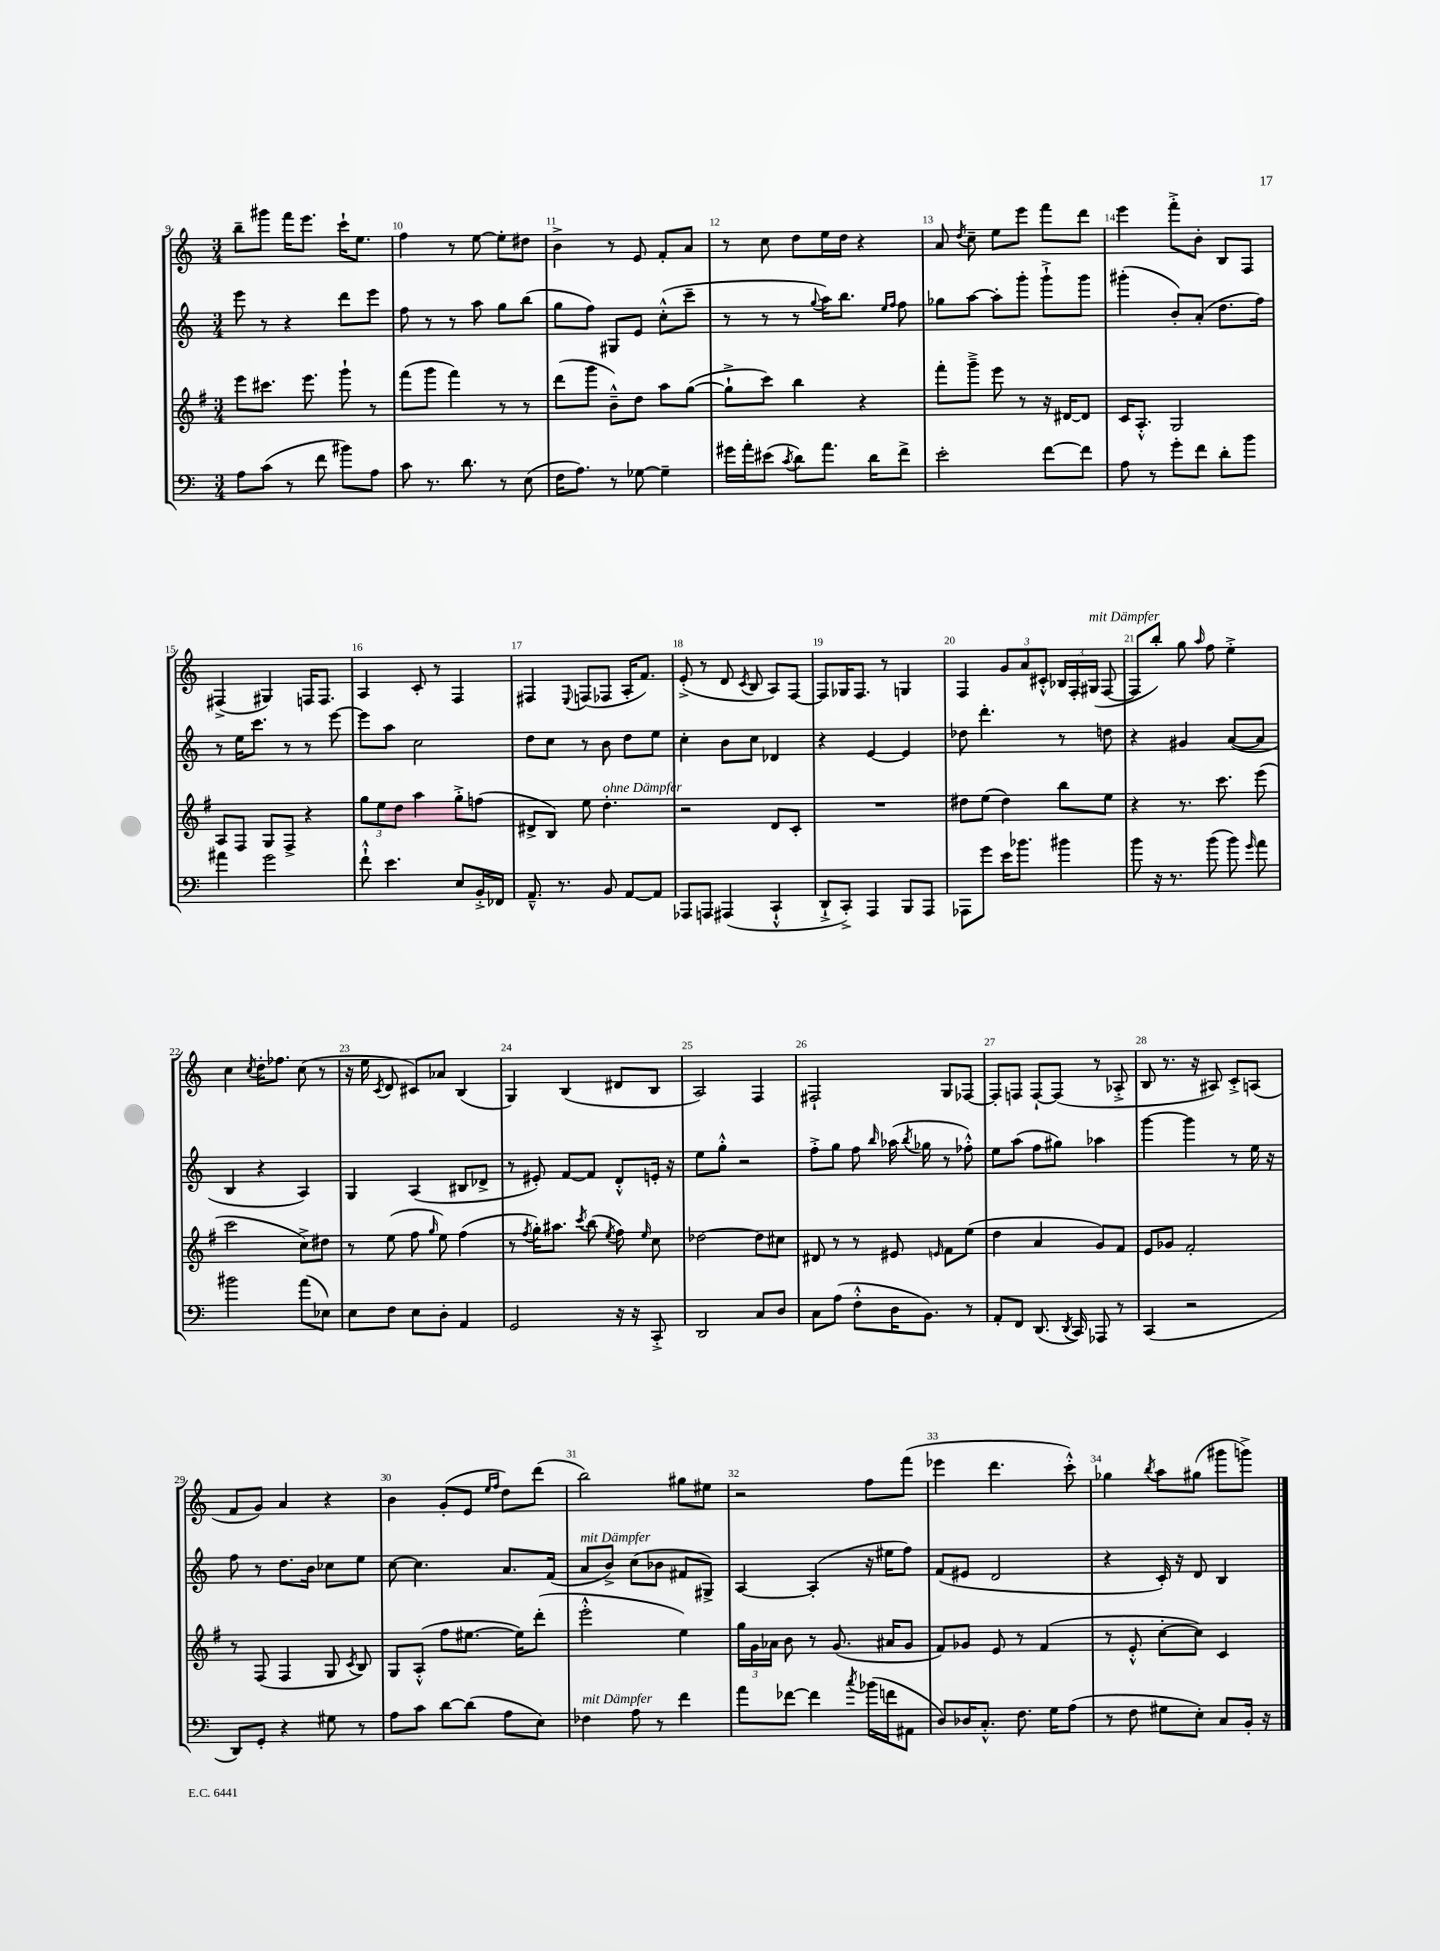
<<
\new StaffGroup <<
\new Staff = "s0" {
    \clef treble \key c \major \numericTimeSignature \time 3/4
    \autoBeamOff b''8[-- gis'''8] f'''16[ e'''8.] c'''16[-! e''8.] |
    f''4 r8 e''8~ e''8[-. dis''8] |
    b'4-> r8 e'8 f'8[-. a'8] |
    r8 c''8 d''8[ e''16 d''16] r4 |
    a'8 \acciaccatura { d''8 } c''8-- e''8[ e'''8] f'''8[ d'''8] |
    e'''4 f'''8[-.-> b'8]-. b8[ f8] |
    fis4->( gis4) f16[ f8.] |
    a4 c'8-. r8 f4 |
    fis4 \appoggiatura { e8 } f8[( fes8] a16[-. f'8.]) |
    e'8-.->( r8 d'8 \acciaccatura { c'8 } b8 a8[) f8]~ |
    f8[ ges16 f8.] r8 g4 |
    f4 \tuplet 3/2 { g'8[ a'8 cis'8]-.-^ } \tuplet 3/2 { bes16[ f16-. gis16]^\markup { \italic "mit Dämpfer" }( } f8~ |
    f8[ b''8]-.) g''8 \grace { a''16 } f''8 e''4-.-> |
    c''4 \acciaccatura { c''8 } d''16[-. fes''8.] c''8( r8 |
    r16 e''16 \acciaccatura { c'8 } d'8 cis'8[) aes'8] b4( |
    g4) b4( dis'8[ b8] |
    a2) f4 |
    fis2-! g8[ fes8]~ |
    fes8[-. f8] f8[~-! f8]( r8 aes8-.-> |
    b8 r8. r16 ais8) c'8[-.-> a8]( |
    f'8[ g'8]) a'4 r4 |
    b'4 g'8[-.( e'8] \grace { e''16[ f''16] } d''8[) d'''8]( |
    b''2) gis''8[ eis''8] |
    r2 f''8[ f'''8]( |
    ees'''4 d'''4. c'''8-.-^) |
    ges''4 \acciaccatura { b''8 } a''8[ gis''8]( gis'''8[ g'''8]->) \bar "|." |
}
\new Staff = "s1" {
    \clef treble \key c \major \numericTimeSignature \time 3/4
    \autoBeamOff e'''8 r8 r4 d'''8[ e'''8] |
    f''8 r8 r8 a''8 g''8[ b''8]( |
    g''8[ f''8]) gis8[ e'8] c''8[-.-^( c'''8]-- |
    r8 r8 r8 \appoggiatura { g''8 } a''16[) b''8.] \grace { e''16[ f''16] } f''8 |
    ges''8[ a''8]~ a''8[-. g'''8]-. g'''8[-!-> g'''8] |
    gis'''4-.( b'8[-.) a'8]-.( d''8.[ f''16]) |
    r8 e''16[ c'''8.] r8 r8 e'''8~ |
    e'''8[ a''8] c''2 |
    d''8[ c''8] r8 b'8 d''8[ e''8] |
    c''4-. b'8[ c''8] des'4 |
    r4 e'4~ e'4 |
    des''8 d'''4.-. r8 d''8 |
    r4 gis'4 a'8[~( a'8] |
    b4 r4 a4) |
    g4 a4( bis8[ des'8]-> |
    r8 eis'8-.) f'8[~ f'8] d'8[-.-^ e'16]-. r16 |
    e''8[ g''8]-.-^ r2 |
    f''8[-.-> g''8] f''8 \grace { b''16 } aes''16( \acciaccatura { b''8 } ges''16 r8 fes''8-.-^) |
    e''8[ a''8]( f''8[ gis''8]) aes''4 |
    g'''4~ g'''4 r8 e''16 r16 |
    f''8 r8 d''8.[ b'16] ces''8[ e''8] |
    c''8~ c''4. a'8.[ f'16]( |
    a'8[^\markup { \italic "mit Dämpfer" } b'8]->) c''8[( bes'8] fis'8[ gis8]->) |
    a4~ a4-.( r16 eis''16[ f''8]) |
    f'8[( eis'8] d'2 |
    r4 c'16-.) r16 d'8 b4 \bar "|." |
}
\new Staff = "s2" {
    \clef treble \key g \major \numericTimeSignature \time 3/4
    \autoBeamOff e'''8[ cis'''8.] e'''8. g'''8-! r8 |
    fis'''8[( g'''8] fis'''4) r8 r8 |
    d'''8[( g'''8] b'8[---^) d''8] a''8[ g''8]~( |
    g''8[-!-> c'''8]) b''4 r4 |
    fis'''8[-. g'''8]---> e'''8 r8 r16 dis'16[~ dis'8] |
    c'16[ a8.]-.-^ g2 |
    a8[ fis8] g8[ fis8]-> r4 |
    \tuplet 3/2 { g''8[ e''8 d''8] } a''4 g''8[-.-> f''8]( |
    dis'8[-> b8]) e''8 d''4.-.^\markup { \italic "ohne Dämpfer" } |
    r2 d'8[ c'8]-. |
    R2. |
    dis''8[ e''8]( dis''4) b''8[ e''8] |
    r4 r8. c'''8. e'''8( |
    c'''2 c''8[->) dis''8] |
    r8 e''8( fis''8 \grace { g''16 } e''8) fis''4( |
    r8 \acciaccatura { fis''8 } g''16[-.) ais''8.] \acciaccatura { c'''8 } b''8( \acciaccatura { e''8 } fis''8) \grace { e''16 } c''8 |
    des''2~ des''8[ cis''8] |
    dis'8 r8 r8 eis'8 \grace { e'16 } fis'8[ e''8]( |
    d''4 a'4 g'8[) fis'8] |
    e'8[ ges'8] fis'2-. |
    r8 fis8( fis4 g8 \acciaccatura { c'8 } b8) |
    g8[ a8]-.-^( fis''8[ eis''8.]~ eis''16[) d'''8]-.( |
    e'''2-.-^ e''4) |
    \tuplet 3/2 { g''16[ g'16 aes'16] } b'8 r8 g'8.( ais'16[ g'8] |
    fis'8[) ges'8] e'8 r8 fis'4( |
    r8 e'8-.-^ c''8[~-. c''8]) c'4 \bar "|." |
}
\new Staff = "s3" {
    \clef bass \key c \major \numericTimeSignature \time 3/4
    \autoBeamOff a8[ c'8]( r8 f'8 bis'8[) a8] |
    c'8 r8. d'8. r8 e8( |
    f16[ a8.]) r8 ges8~ ges4-- |
    gis'16[ a'16-. eis'8]( \acciaccatura { c'8 } d'8[) a'8.] d'16[ f'8]-> |
    e'2-. f'8[~ f'8] |
    a8 r8 g'8[-. f'8] d'8[-. b'8] |
    ais'4 g'2 |
    f'8-!-^ e'4. e8[ b,16-.-> fes,16] |
    a,8.---^ r8. b,8 a,8[~ a,8] |
    aes,,8[ a,,8] ais,,4( c,4-!-^ |
    d,8[-!-> c,8]-.->) a,,4 b,,8[ a,,8] |
    aes,,8[ g'8] e'16[ bes'8.] bis'4 |
    b'8 r16 r8. b'8( b'8) \grace { g'16 } a'8 |
    bis'2 a'8[( ees8]) |
    e8[ f8] e8[ d8]-. a,4 |
    g,2 r16 r16 c,8-.-> |
    d,2 c8[ d8] |
    c8[ a8]( f8[-.-^ d16 b,8.]) r8 |
    a,8[-. f,8] d,8.( \acciaccatura { d,8 } c,16) aes,,8 r8 |
    c,4( r2 |
    d,8[) g,8]-. r4 gis8 r8 |
    a8[ c'8] d'8[~ d'8]( a8[ e8]) |
    fes4^\markup { \italic "mit Dämpfer" } a8 r8 f'4 |
    a'8[ fes'8]~ fes'4 \acciaccatura { c''8 } bes'16[( f'16 ais,8] |
    d8[) des16 c8.]-.-^ f8. g16[ a8]( |
    r8 f8 gis8[ e8]-.) c8[ b,16]-. r16 \bar "|." |
}
>>
>>
\layout { \context { \Score currentBarNumber = #9 \override BarNumber.break-visibility = ##(#f #t #t) barNumberVisibility = #all-bar-numbers-visible } }
